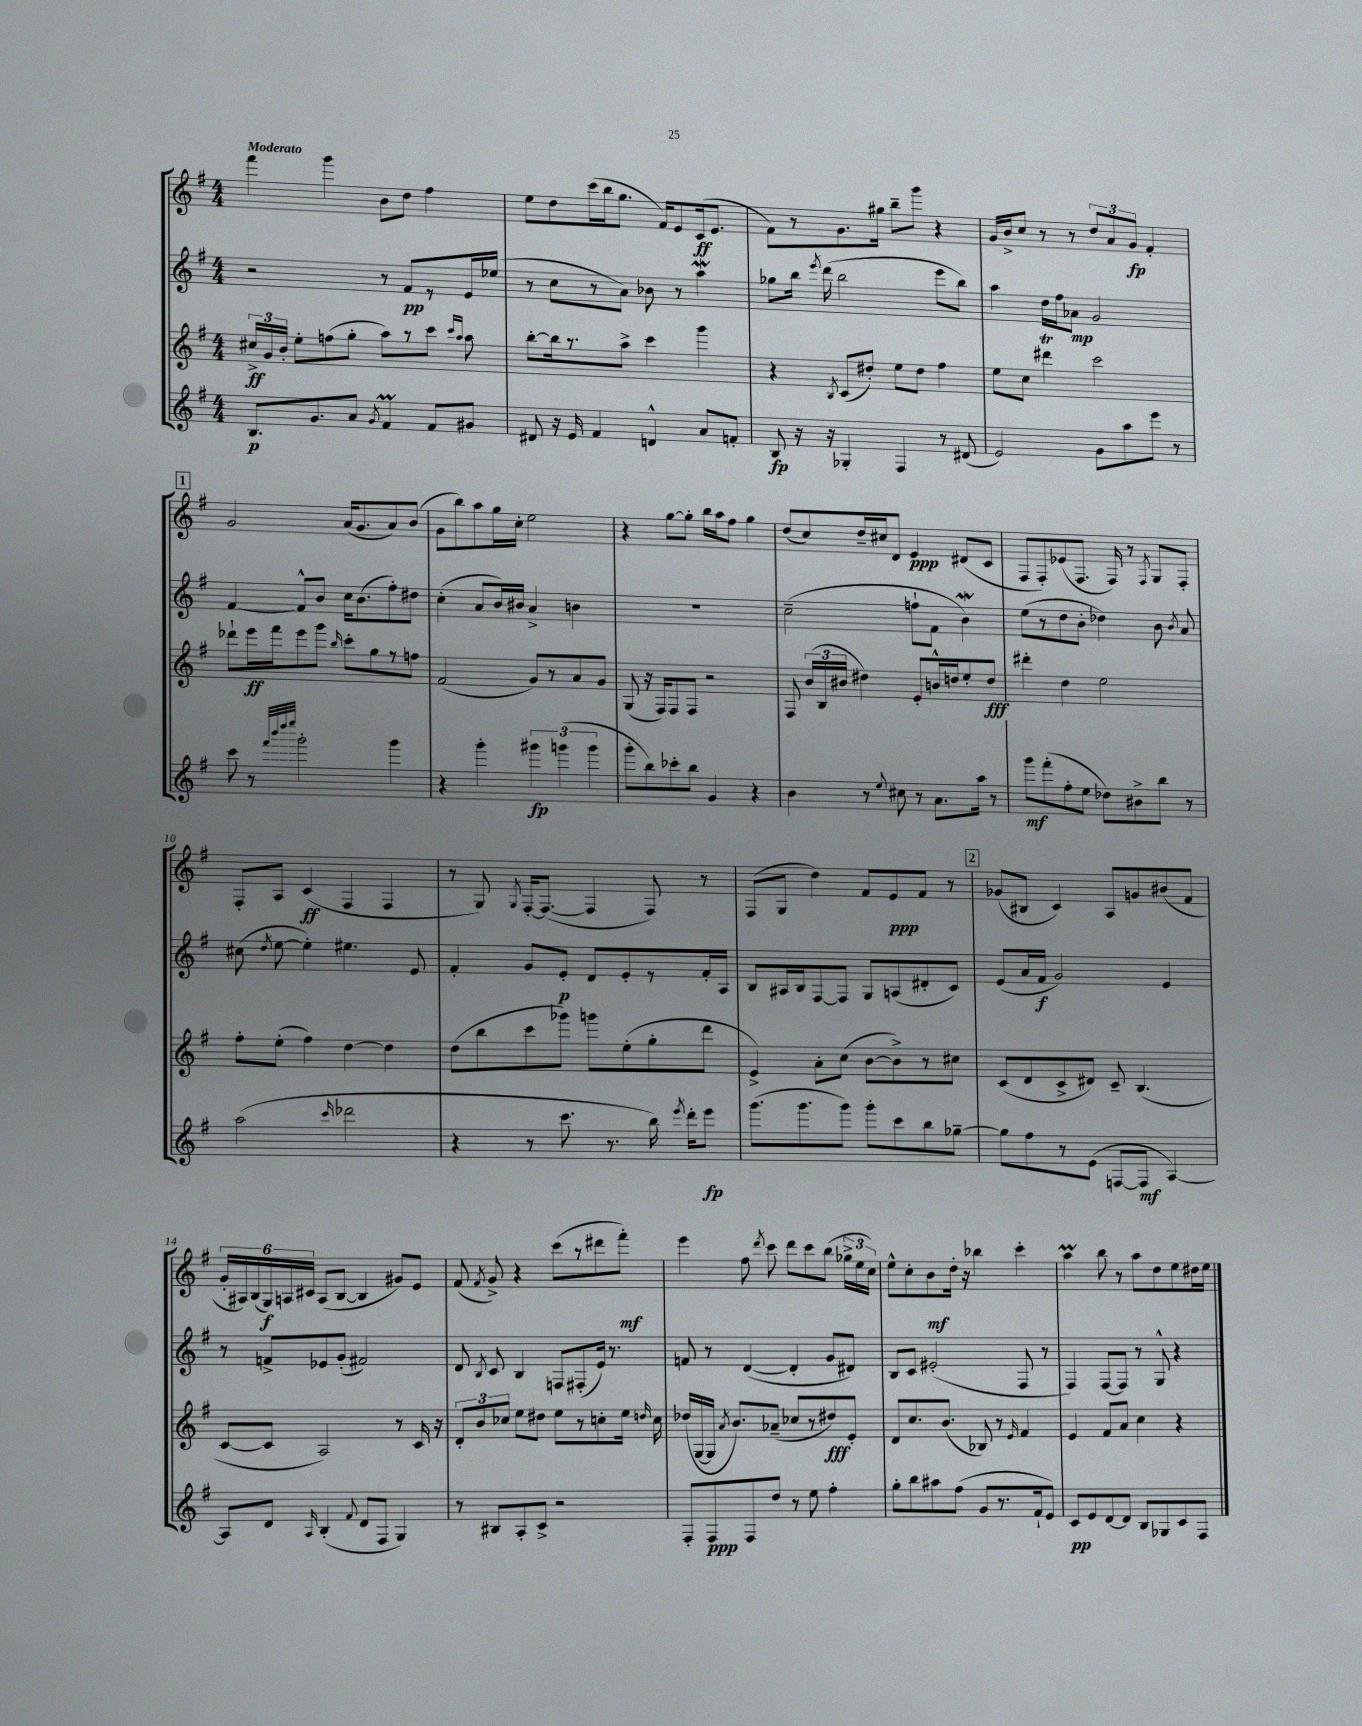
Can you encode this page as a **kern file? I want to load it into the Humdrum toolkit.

**kern	**kern	**kern	**kern
*staff4	*staff3	*staff2	*staff1
*clefG2	*clefG2	*clefG2	*clefG2
*k[f#]	*k[f#]	*k[f#]	*k[f#]
*M4/4	*M4/4	*M4/4	*M4/4
8.B	24cc#^	2r	4fff#
.	24g	.	.
.	24b'	.	.
.	8ee'	.	.
8.g	.	.	.
.	(8ff	.	4ggg
8a	8gg'	.	.
8qg	.	.	.
4f#	8aa)	8r	8b
.	8r	8f#	8dd
8f#	8ccc	8r	4ff#
.	16qqccc	.	.
.	16qqaa	.	.
8g#	8aa	16e	.
.	.	(16ee-	.
=	=	=	=
8d#	[8bb'	8r	8ee
16r	16bb]	8cc	8dd
16e	8.r	.	.
4f#	.	8r	(16ccc
.	.	.	16bb
.	8aa^	8a)	8.gg
4d^^	4ccc	8b-	.
.	.	.	16f#)
.	.	8r	8e
8a	4ggg	4aa	(16c
.	.	.	8.e
8f'	.	.	.
=	=	=	=
8B	4r	8gg-	8f#)
16r	.	16bb	8r
.	.	8qeee	.
16r	.	(16ddd	.
.	8qB	.	.
4G-'	(8c	2bb	8.g
.	8dd#')	.	.
.	.	.	16gg#
4F#	8ee	.	8bb~
.	8dd#	.	8ggg
8r	4ff#	8eee	4r
(8d#	.	8bb)	.
=	=	=	=
2e)	8ee	4aa	16g
.	.	.	16b^
.	8cc	.	8cc
.	4ddd#	16dd	8r
.	.	16ff#	.
.	.	8a-	8r
8g	2ccc	2g	12dd
.	.	.	12a
8aa	.	.	.
.	.	.	12g
8eee	.	.	4f#'
8r	.	.	.
=	=	=	=
8ccc	8ddd-`	[4f#	2g
8r	16eee	.	.
.	16fff#	.	.
32qqfff#	.	.	.
32qqbbb	.	.	.
32qqdddd	.	.	.
32qqeeee	.	.	.
2ggg'	8eee	8f#^^]	.
.	8ggg	8b	.
.	16qqbb	.	.
.	8ccc'	16cc	(16a
.	.	(8.b	8.g
.	8gg	.	.
4ggg	8r	8ff#')	8a)
.	8ff	8dd#	(8b
=	=	=	=
4r	(2f#	(4cc'	8g
.	.	.	8bb)
4ggg'	.	8a	8aa
.	.	16b)	16gg
.	.	16b#	16cc'
6ggg#	8g)	4a^	2ee
.	8r	.	.
(6ggg	.	.	.
.	8a	4b	.
6ggg	.	.	.
.	8g	.	.
=	=	=	=
8ggg'	(8G	1r	4r
8bb)	16r	.	.
.	16F#)	.	.
8ccc-'	8F#	.	[8gg
8bb	8F#	.	8gg']
4g	2r	.	16bb
.	.	.	16aa
.	.	.	8ff#
4r	.	.	4gg
=	=	=	=
4b	8F#	(2cc~	(8dd
.	(24b	.	8cc)
.	24B	.	.
.	24b#	.	.
8r	4dd#)	.	16dd~
.	.	.	16cc#
8qqee	.	.	.
8cc#	.	.	8d
8r	8e'	8ff`	4e
8.a	16b^^	8f#	.
.	16dd	.	.
.	8ee'	4b)	(8d#
16aa	.	.	.
8r	8dd	.	8c
=	=	=	=
8ggg	4ddd#'	(8ee	8F#
(8fff#'	.	8r	8F#')
8ff#'	4dd	8dd	(8e-
8ee	.	8b'	8.F#
8dd-)	2ee	4dd-)	.
.	.	.	16F#)
8b#^	.	.	8r
.	.	.	8qF#
8bb	.	8b	8G
.	.	8qb	.
8r	.	8a	8F#'
=	=	=	=
(2aa	8ff#'	(8cc#	8F#'
.	.	8qdd	.
.	(8ee'	[8ee	8A
.	4ff#)	4ee'])	(4c
16qqccc	.	.	.
2ddd-	[4dd	4.ee#	4F#
.	4dd]	.	4F#
.	.	8e	.
=	=	=	=
4r	(8dd	4f#'	8r
.	8bb	.	8G)
.	.	.	8qG
8r	8ccc	8g	[16F#'
.	.	.	(8.F#_
8.ccc	8ggg-)	8e'	.
.	8ggg	8d	4F#]
8.r	.	.	.
.	(8ee'	8e'	.
16bb)	8gg'	8r	8F#)
8qeee	.	.	.
16ddd'	.	.	.
8eee	8ddd	16f#'	8r
.	.	16A	.
=	=	=	=
(8.ggg	4e^)	8B	(8F#
.	.	16A#	8G
8.ggg	.	16B	.
.	8a'	[8F#	4dd)
8ggg)	(8cc	8F#]	.
8ggg'	[8b	8G	8f#
8ccc	8b^])	(8A	8e
8bb	8r	8d#'	8f#
[8gg-~	8cc#	8c)	8r
=	=	=	=
8gg-]	(8c	(8e	(8g-
8ff#	8d	16a	8B#
.	.	16f#	.
8r	8c^	2g)	4c)
(8e	8d#)	.	.
[8F	8c~	.	8A
8F]	(4.B	.	8g
[4A)	.	4e	(8b#
.	.	.	8f#
=	=	=	=
8A]	[8c	8r	24g'
.	.	.	24A#)
.	.	.	(24B
8d	8c]	8f^	24G)
.	.	.	24A
.	.	.	24c#
16qqA	.	.	.
(4B'	2A)	8e-	(8A
.	.	(8g'	[8B
8qqf#	.	.	.
8d	.	2f#)	4B]
8F#	.	.	.
4G)	8r	.	8g#)
.	16c	.	8e
.	16r	.	.
=	=	=	=
8r	12d'	8d	(8f#
.	12b	.	.
.	.	8qB	8qf#
8B#	.	8c	8g^)
.	12cc-	.	.
8A'	8ee	4B	4r
8c^	8dd#	.	.
2r	8ee	8F	(8ccc
.	8r	(8F#'	8r
.	8cc'	16e)	8ddd#
.	.	8.r	.
.	16ee	.	8fff#')
.	16qqdd	.	.
.	16cc	.	.
=	=	=	=
8F#'	(16dd-	8f	4eee
.	[16G	.	.
8F#	16G]	8r	.
.	8qa	.	.
.	8.b)	.	.
8F#	.	([4d	8ff#
.	.	.	8qddd
8dd	(8a-~	.	8ccc
8r	8cc-	4d']	8ddd
8ee	8r	.	8ccc
4ff#'	8dd#)	8g	(8bb
.	8e'	8d#)	24gg-^
.	.	.	24ee
.	.	.	24cc)
=	=	=	=
8gg'	8d	8B	8ee^^
8bb	8.cc	8c	8cc'
8aa#	.	(2e#'	8b
.	(8.b	.	.
(8ff#	.	.	16dd'
.	.	.	16r
8g	8B-)	.	4bb-
8.r	8r	.	.
.	16qqe	.	.
.	4f#	8F#	4ccc'
16f#`	.	.	.
8e)	.	8r	.
=	=	=	=
8c	4e	4F#)	4aa
8e	.	.	.
[8d	8f#	[8F#	8bb
8d]	8a	8F#]	8r
8B	4cc	8r	8aa
8G-	.	8G^^	8dd
8c	4r	4r	8ee
8F#	.	.	16dd#
.	.	.	16ee
==	==	==	==
*-	*-	*-	*-
